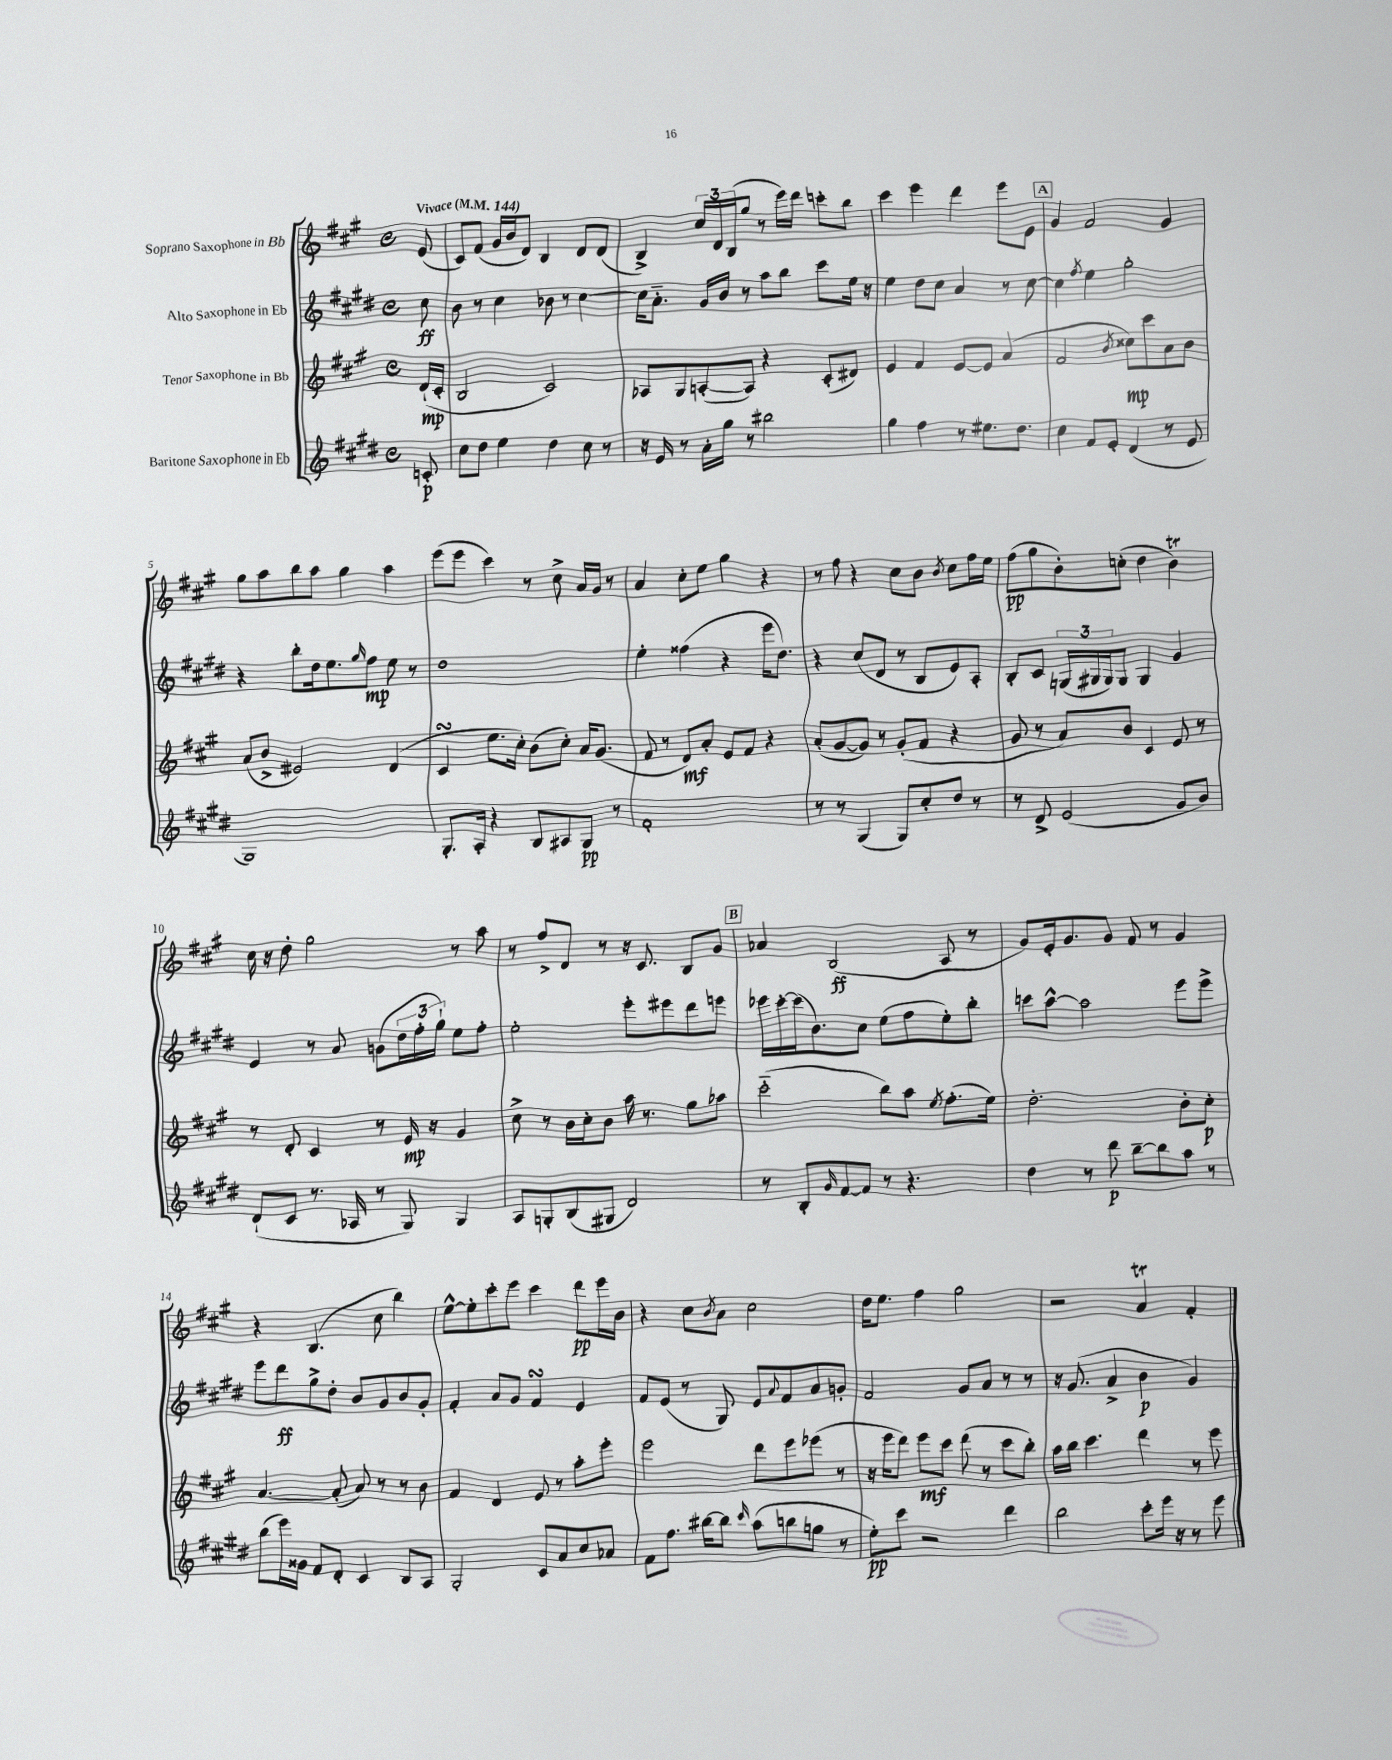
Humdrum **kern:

**kern	**dynam	**kern	**dynam	**kern	**dynam	**kern	**dynam
*part4	*part4	*part3	*part3	*part2	*part2	*part1	*part1
*staff4	*staff4	*staff3	*staff3	*staff2	*staff2	*staff1	*staff1
*I"Baritone Saxophone in Eb	*	*I"Tenor Saxophone in Bb	*	*I"Alto Saxophone in Eb	*	*I"Soprano Saxophone in Bb	*
*clefG2	*	*clefG2	*	*clefG2	*	*clefG2	*
*k[f#c#g#d#]	*	*k[f#c#g#]	*	*k[f#c#g#d#]	*	*k[f#c#g#]	*
*M4/4	*	*M4/4	*	*M4/4	*	*M4/4	*
*met(c)	*	*met(c)	*	*met(c)	*	*met(c)	*
*MM144	*	*MM144	*	*MM144	*	*MM144	*
=	=	=	=	=	=	=	=
!	!	!	!	!	!	!LO:TX:a:B:t=Vivace	!
8cn'/	p	(16d`/LL	mp	8cc#\	ff	(8e/	.
.	.	16c#'/JJ	.	.	.	.	.
=1	=1	=1	=1	=1	=1	=1	=1
8cc#\L	.	2B/	.	8b\	.	8c#/L)	.
8dd#\J	.	.	.	8r	.	(8f#/J	.
4ee\	.	.	.	4cc#\	.	16g#/LL	.
.	.	.	.	.	.	16b/J	.
.	.	.	.	.	.	8d/J)	.
4dd#\	.	2c#/)	.	8b-X\	.	4B/	.
.	.	.	.	8r	.	.	.
8cc#\	.	.	.	[4cc#\	.	8d/L	.
8r	.	.	.	.	.	(8d/J	.
=2	=2	=2	=2	=2	=2	=2	=2
16r	.	8A-X/L	.	16cc#\KL]	.	4B^/)	.
16e/	.	.	.	8.a\J	.	.	.
8r	.	8G#/	.	.	.	.	.
16a'\LL	.	([8An'/	.	16g#/LL	.	24cc#/LL	.
.	.	.	.	.	.	24d/	.
16gg#\JJ	.	.	.	16b/JJ	.	.	.
.	.	.	.	.	.	(24B/J	.
8r	.	8A/J])	.	8r	.	8gg#/J	.
2bb#X\	.	4r	.	8aa\L	.	8r	.
.	.	.	.	8bb\J	.	16eee\LL)	.
.	.	.	.	.	.	16ddd\JJ	.
.	.	(8c#'/L	.	8ccc#\L	.	8cccn'\L	.
.	.	8d#X/J)	.	16ee\Jk	.	8bb\J	.
.	.	.	.	16r	.	.	.
=3	=3	=3	=3	=3	=3	=3	=3
4gg#\	.	4e/	.	4ee\	.	4ccc#\	.
4ff#\	.	4f#/	.	8dd#\L	.	4eee\	.
.	.	.	.	8cc#\J	.	.	.
8r	.	[8e/L	.	4a/	.	4ddd\	.
8.ee#X\L	.	8e/J]	.	.	.	.	.
.	.	(4a/	.	8r	.	8eee\L	.
8.dd#\J	.	.	.	.	.	.	.
.	.	.	.	[8cc#\	.	8e\J	.
!!LO:REH:place=s1:t=A
=4	=4	=4	=4	=4	=4	=4	=4
4cc#\	.	2f#/	.	4cc#\]	.	4g#/	.
.	.	.	.	8qff#/	.	.	.
8f#/L	.	.	.	4ee\	.	2f#/	.
8e'/J	.	.	.	.	.	.	.
.	.	8qb/	.	.	.	.	.
(4d#/	.	8cc##X\L)	mp	2gg#'\	.	.	.
.	.	8ccc#\	.	.	.	.	.
8r	.	8a\	.	.	.	4g#/	.
8e/	.	8b\J	.	.	.	.	.
!!LO:LB:g=z
=5	=5	=5	=5	=5	=5	=5	=5
1G#)	.	(8a/L	.	4r	.	8gg#\L	.
.	.	8b^/J	.	.	.	8aa\	.
.	.	2e#X/)	.	8bb'\L	.	8bb\	.
.	.	.	.	16dd#\k	.	8aa\J	.
.	.	.	.	8.ee\	.	.	.
.	.	.	.	.	.	4gg#\	.
.	.	.	.	16qqgg#/	.	.	.
.	.	.	.	8ff#\J	mp	.	.
.	.	(4d/	.	8ee\	.	4aa\	.
.	.	.	.	8r	.	.	.
=6	=6	=6	=6	=6	=6	=6	=6
8.G#'/L	.	4c#sSsS/	.	1dd#	.	(8eee\L	.
.	.	.	.	.	.	8eee\J	.
16A'/Jk	.	.	.	.	.	.	.
4r	.	8.ee\L	.	.	.	4ccc#\)	.
.	.	16cc#'\Jk)	.	.	.	.	.
8B/L	.	(8b\L	.	.	.	8r	.
8A#X/	.	8cc#'\J)	.	.	.	8cc#^\	.
8G#/J	pp	16a/KL	.	.	.	16a/LL	.
.	.	(8.g#/J	.	.	.	16g#/JJ	.
8r	.	.	.	.	.	8r	.
=7	=7	=7	=7	=7	=7	=7	=7
1f#'	.	8f#/	.	4ee'\	.	4a/	.
.	.	8r	.	.	.	.	.
.	.	8d/L)	mf	(4ff##X\	.	8cc#'\L	.
.	.	8a'/J	.	.	.	8ee\J	.
.	.	8e/L	.	4r	.	4gg#\	.
.	.	8f#/J	.	.	.	.	.
.	.	4r	.	16eee\KL	.	4r	.
.	.	.	.	8.dd#\J)	.	.	.
=8	=8	=8	=8	=8	=8	=8	=8
8r	.	(8a'/L	.	4r	.	8r	.
8r	.	[8g#/	.	.	.	8ff#\	.
(4G#/	.	8g#/J])	.	(8cc#/L	.	4r	.
.	.	8r	.	8d#/J	.	.	.
8G#/L)	.	(8g#'/L	.	8r	.	8cc#\L	.
8cc#'/	.	8f#/J	.	8B/L	.	8b\J	.
.	.	.	.	.	.	8qb/	.
8dd#/J	.	4r	.	8e/)	.	8cc#\L	.
8r	.	.	.	8A'/J	.	16ff#\L	.
.	.	.	.	.	.	16ee\JJ	.
=9	=9	=9	=9	=9	=9	=9	=9
8r	.	8g#/	.	8B'/L	.	(8ff#\L	pp
8d#^/	.	8r	.	8c#/J	.	8gg#\	.
(2e/	.	8a/L)	.	(24Gn/LL	.	8b'\)	.
.	.	.	.	24G#X/	.	.	.
.	.	.	.	24G#/J)	.	.	.
.	.	8b/J	.	8G#/J	.	(8ccn'\J	.
.	.	4c#/	.	4G#/	.	4dd\	.
8g#/L	.	8e/	.	4g#/	.	4bT\)	.
8b/J)	.	8r	.	.	.	.	.
!!LO:LB:g=z
=10	=10	=10	=10	=10	=10	=10	=10
(8d#`/L	.	8r	.	4e/	.	16cc#\	.
.	.	.	.	.	.	16r	.
8c#/J	.	8d'/	.	.	.	8dd'\	.
8.r	.	4c#/	.	8r	.	2gg#\	.
.	.	.	.	8a/	.	.	.
16A-X/	.	.	.	.	.	.	.
8r	.	8r	.	(8gn\L	.	.	.
8G#/)	.	16e/	mp	24dd#\L	.	.	.
.	.	.	.	24ff#'\	.	.	.
.	.	16r	.	.	.	.	.
.	.	.	.	24gg#`\JJ)	.	.	.
4G#/	.	4g#/	.	8ee\L	.	8r	.
.	.	.	.	8ff#'\J	.	8aa\	.
=11	=11	=11	=11	=11	=11	=11	=11
8A/L	.	8cc#^\	.	2ee'\	.	8r	.
8Gn'/	.	8r	.	.	.	8ff#^/L	.
(8B/	.	16b\LL	.	.	.	8d/J	.
.	.	16cc#'\J	.	.	.	.	.
8G#X/J	.	8b\J	.	.	.	8r	.
2d#/)	.	16aa\	.	8eee'\L	.	16r	.
.	.	8.r	.	.	.	8.c#/	.
.	.	.	.	8eee#X\	.	.	.
.	.	8gg#\L	.	8ddd#\	.	8B/L	.
.	.	8aa-X\J	.	8eeen\J	.	8g#/J	.
!!LO:REH:place=s1:t=B
=12	=12	=12	=12	=12	=12	=12	=12
8r	.	(2ccc#\	.	16eee-X\LL	.	4a-X/	.
.	.	.	.	[16ccc#'\	.	.	.
8B'/L	.	.	.	(16ccc#\J]	.	.	.
.	.	.	.	8.b\)	.	.	.
16qqg#/	.	.	.	.	.	.	.
[8f#/	.	.	.	.	.	(2B/	ff
8f#/J]	.	.	.	8cc#\J	.	.	.
8r	.	8bb\L)	.	(8ee\L	.	.	.
4.r	.	8aa\J	.	8ff#\	.	.	.
.	.	8qee/	.	.	.	.	.
.	.	(8.ff#'\L	.	8ee'\)	.	8A/	.
.	.	.	.	8bb'\J	.	8r	.
.	.	16ee\Jk)	.	.	.	.	.
=13	=13	=13	=13	=13	=13	=13	=13
4dd#\	.	2.dd'\	.	8cccn\L	.	8g#/L)	.
.	.	.	.	[8aa^^\J	.	16e'/k	.
.	.	.	.	.	.	8.g#/	.
8r	.	.	.	2aa\]	.	.	.
8ddd#\	p	.	.	.	.	8g#/J	.
[8bb~\L	.	.	.	.	.	8f#/	.
8bb\]	.	.	.	.	.	8r	.
8aa\J	.	8b'\L	.	8eee\L	.	4g#/	.
8r	.	8cc#'\J	p	8eee^\J	.	.	.
!!LO:LB:g=z
=14	=14	=14	=14	=14	=14	=14	=14
(8bb\L	.	[4.a/	.	8eee\L	.	4r	.
16eee\L)	.	.	.	8ddd#\	ff	.	.
16g##X\JJ	.	.	.	.	.	.	.
8f#/L	.	.	.	8gg#^\	.	(4.B/	.
8d#'/J	.	(8a'/]	.	8dd#'\J	.	.	.
4c#/	.	8a/)	.	8b/L	.	.	.
.	.	8r	.	8g#/	.	8cc#\	.
8B/L	.	8r	.	8b/	.	4bb\)	.
8A/J	.	8b\	.	8g#'/J	.	.	.
=15	=15	=15	=15	=15	=15	=15	=15
2G#'/	.	4f#/	.	4f#'/	.	[8ee^^\L	.
.	.	.	.	.	.	8ee'\]	.
.	.	4d/	.	8a/L	.	8ccc#'\	.
.	.	.	.	8g#/J	.	8eee\J	.
8c#/L	.	8e/	.	4f#sSSS/	.	4ccc#\	.
8a/	.	8r	.	.	.	.	.
8cc#/	.	8aa'\L	.	4e/	.	8ddd\L	pp
8a-X/J	.	8eee'\J	.	.	.	16eee\L	.
.	.	.	.	.	.	16b\JJ	.
=16	=16	=16	=16	=16	=16	=16	=16
8f#\L	.	2eee\	.	8f#/L	.	4r	.
8.ff#\J	.	.	.	(8e/J	.	.	.
.	.	.	.	8r	.	8cc#\L	.
[16bb#X\KL	.	.	.	.	.	.	.
.	.	.	.	.	.	8qb/	.
8bb#\J]	.	.	.	8G#/)	.	8a\J	.
16qqccc#/	.	.	.	.	.	.	.
(8aa\L	.	8ddd\L	.	8e/L	.	2cc#\	.
.	.	.	.	8qqa/	.	.	.
8bbn\	.	8eee\	.	8f#/	.	.	.
8ggn\J	.	(8eee-X\J	.	8a/	.	.	.
8r	.	8r	.	8gn'/J	.	.	.
=17	=17	=17	=17	=17	=17	=17	=17
8ee'\L)	pp	16r	.	2f#/	.	16dd\KL	.
.	.	16eee\KL	.	.	.	8.ee\J	.
8ccc#\J	.	8ddd\J)	.	.	.	.	.
2r	.	8eee\L	mf	.	.	4ff#\	.
.	.	8ccc#\J	.	.	.	.	.
.	.	(8ddd\	.	8g#/L	.	2gg#\	.
.	.	8r	.	8a/J	.	.	.
4ddd#\	.	8ccc#\L	.	8r	.	.	.
.	.	8bb'\J)	.	8r	.	.	.
=18	=18	=18	=18	=18	=18	=18	=18
2bb\	.	16aa\LL	.	16r	.	2r	.
.	.	16bb\JJ	.	(8.g#/	.	.	.
.	.	4.ccc#\	.	.	.	.	.
.	.	.	.	4a^/	.	.	.
8ccc#'\L	.	4ddd\	.	4b\	p	4aT/	.
16eee\Jk	.	.	.	.	.	.	.
16r	.	.	.	.	.	.	.
8r	.	8r	.	4g#/)	.	4f#'/	.
8eee\	.	8eee\	.	.	.	.	.
==	==	==	==	==	==	==	==
*-	*-	*-	*-	*-	*-	*-	*-
